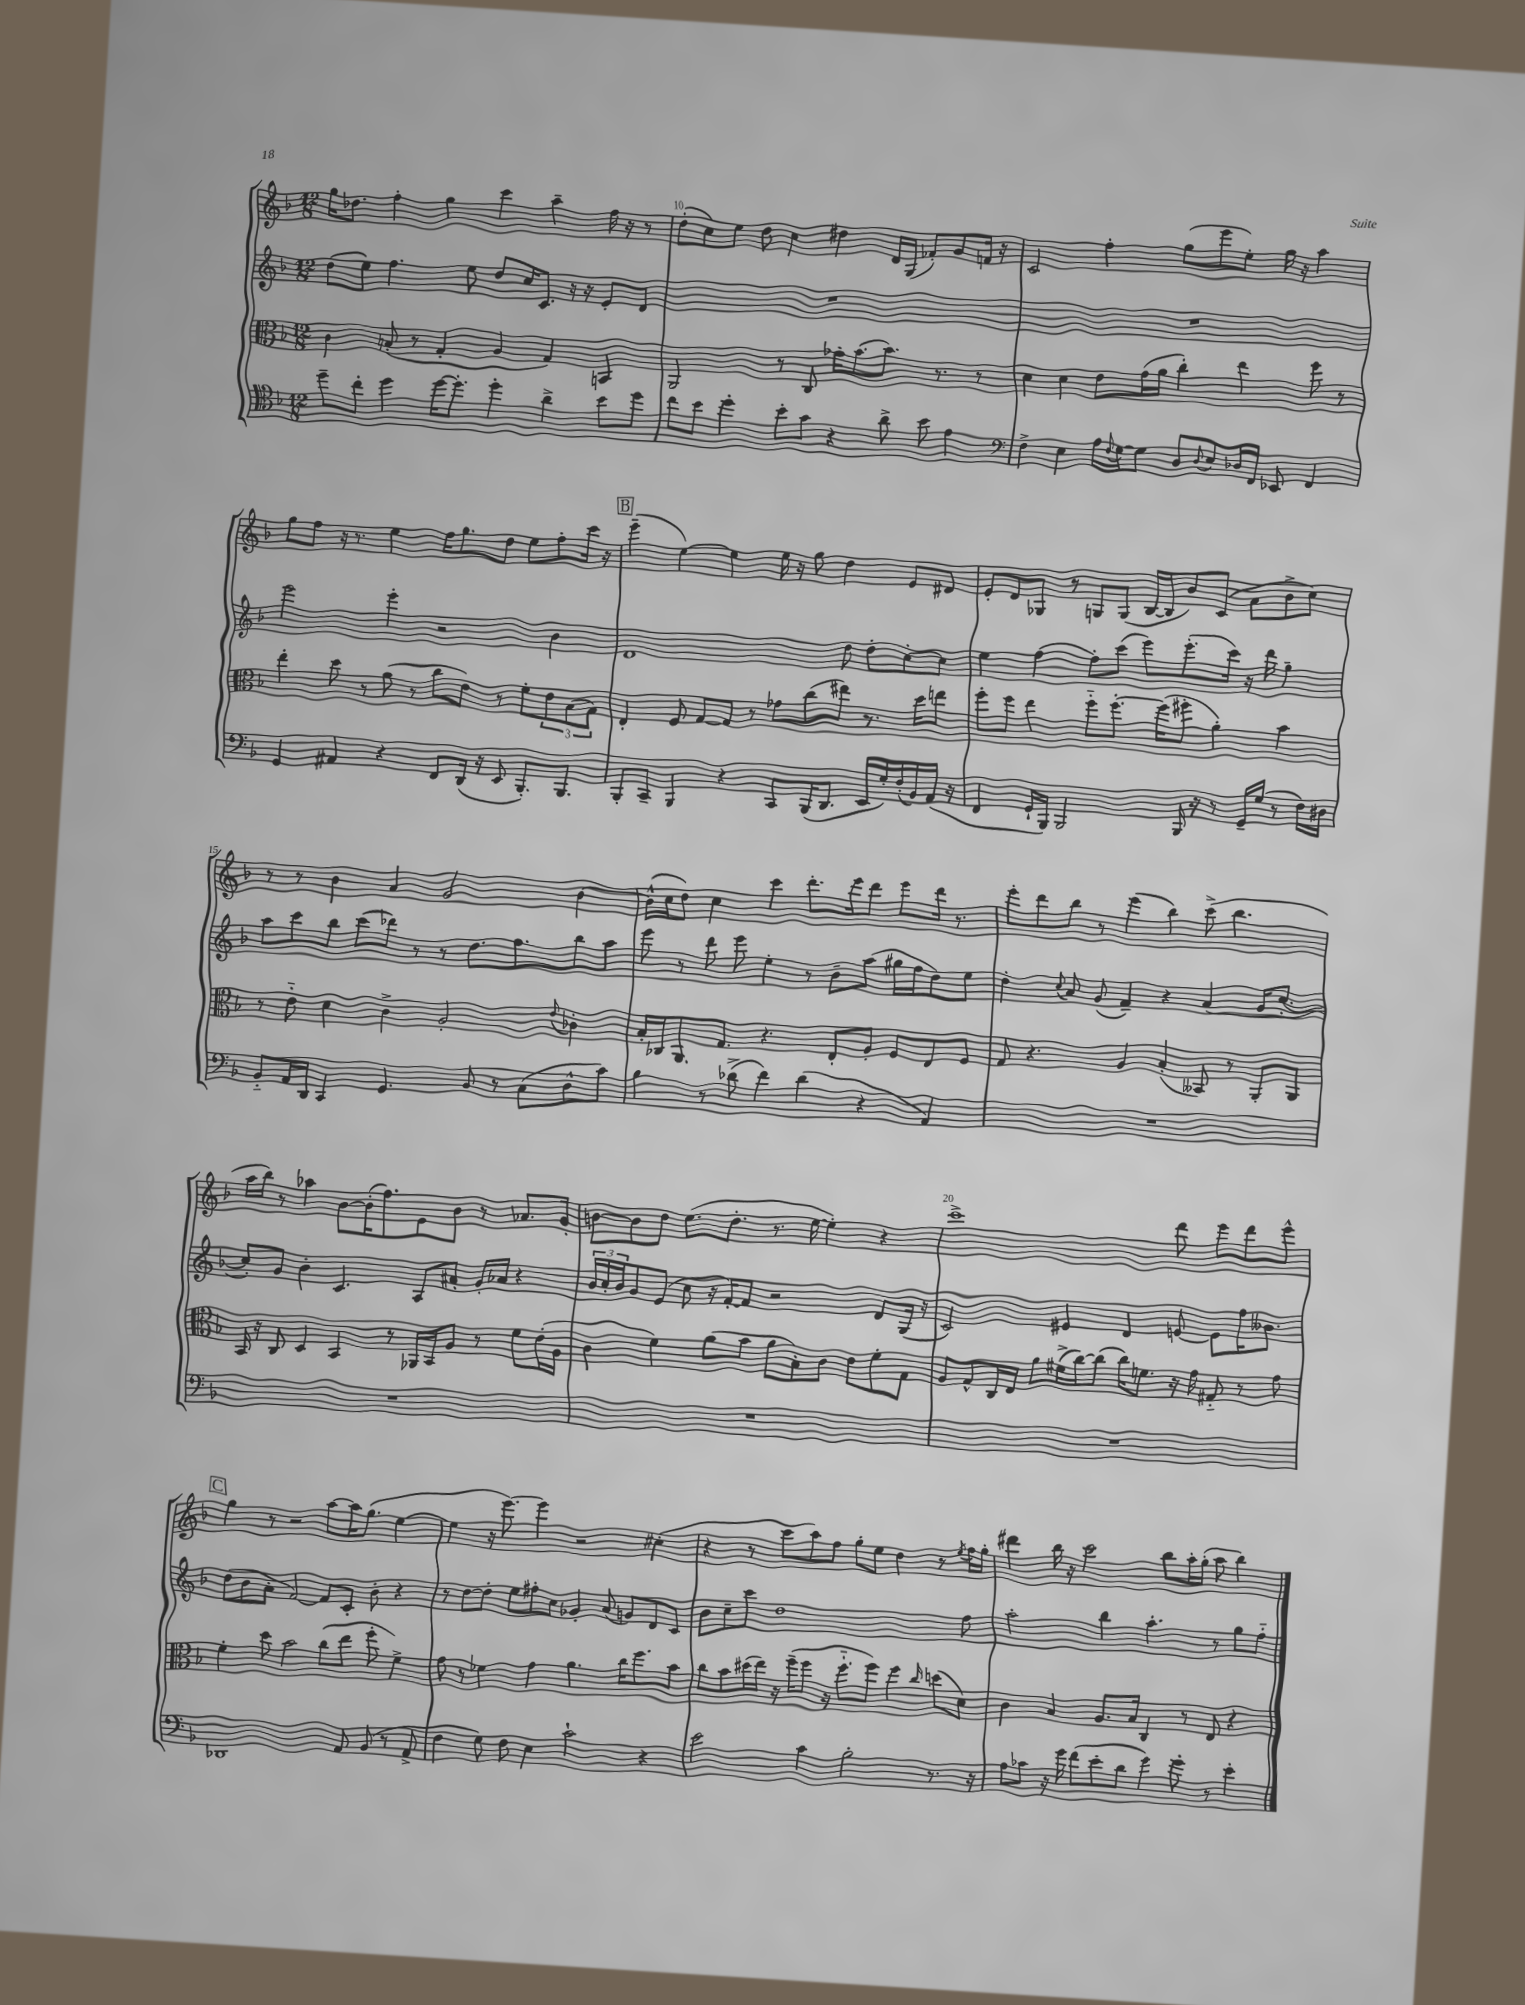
<<
\new StaffGroup <<
\new Staff = "s0" {
    \clef treble \key f \major \numericTimeSignature \time 12/8
    g''16 des''8. f''4-. g''4 c'''4 a''4-- f''16 r16 r8 |
    d''8-.( c''8) e''8 d''8 c''4 dis''4 d'16 g16( fes'8-.) g'8 f'16 r16 |
    c'2 f''4-. g''8( e'''8 e''8-.) g''16 r16 a''4 |
    g''8 f''8 r16 r8. e''4 f''16 g''8. d''8 e''8 f''8-. c'''16 r16 |
    \mark \markup { \box "B" } e'''4--( e''4~) e''4 e''16 r16 g''8 d''4 e'8 dis'8 |
    e'8-. d'8 ges8 r8 g8 g8( bes16~ bes16 bes'8) c'8( a'8 bes'8-> c''8) |
    r8 r8 bes'4 a'4 g'2 bes'4~ |
    bes'16-^( c''16 d''8) c''4 c'''4 d'''8.-. e'''16 d'''8 e'''8 d'''16 r8. |
    e'''8-. d'''8 bes''8 r8 e'''4( bes''4) c'''8->( bes''4. |
    a''16 bes''16) r8 aes''4 bes'8~ bes'16-.( f''8.) e'8 bes'8 r8 aes'8. g'16-. |
    b'8~ b'8 d''8 e''8.( d''8.-. r8. e''16~ e''4-.) r4 |
    c'''1-> d'''8 e'''8 d'''8 e'''8-^ |
    \mark \markup { \box "C" } g''4 r8 r2 a''8~ a''16 g''8.( e''4~ |
    e''4 r16 e'''8.~) e'''4 r2 cis''4-.( |
    r4 r8 c'''8 a''8) f''8 g''8-. e''8 d''4 r8 \acciaccatura { e''8 } f''16 g''16-. |
    dis'''4 bes''16 r16 c'''2 bes''8 a''16-. g''16-.( a''8 bes''4) \bar "|." |
}
\new Staff = "s1" {
    \clef treble \key f \major \numericTimeSignature \time 12/8
    d''8( e''8) f''4. e''8 d''8 c''16 c'8. r16 r16 e'8-. d'8 |
    R1. |
    R1. |
    e'''2 e'''4-. r2 bes'4 |
    \mark \markup { \box "B" } d'1 d''8 d''8-. c''8~-. c''8 |
    e''4 f''4~ f''8-. c'''8( e'''8) e'''8.-.( c'''16) r16 d'''16 g''4-- |
    a''8 c'''8 bes''8 c'''8( des'''8) r8 r8 d''8. f''8. bes''8 a''8 |
    e'''8 r8 d'''8 e'''8 e''4-. r8 bes'8-- a''8( gis''16 f''16 d''8) e''8 |
    d''4-. \appoggiatura { c''8 } a'8 g'8( f'4--) r4 a'4( g'16 c''8.~-. |
    c''8-.) g'8 bes'4-. c'4. a8 ais'8-. g'16-. aes'16 r4 |
    \tuplet 3/2 { bes'16 c''16-. bes'16 } g'8 e'8( c''8 r16 f'16~-.) f'8 r2 d'8 g16( r16 |
    c'2) eis'4 d'4 e'8~ e'8 f''16 beses'8. |
    \mark \markup { \box "C" } d''8( bes'8 a'8-. f'2~) f'8 c'8-. bes'8-. r4 |
    r8 d''8~ d''8-. e''8 fis''8-. c''8 ges'4-. a'8( g'8) d'8 c'8 |
    bes'8 c''8-- c'''8 d''1 f''8 |
    a''2-. bes''4 a''4.-. r8 g''8 f''8-_ \bar "|." |
}
\new Staff = "s2" {
    \clef alto \key f \major \numericTimeSignature \time 12/8
    c'4 b8-.( r8 g4-. a4 g4) b,4 |
    a,2 r8 c8 ges'16-. bes'8.~ bes'8. r8. r8 |
    d'4 d'4 e'8 g'16( a'16 c''4-.) e''4 f''8 r8 |
    e''4-. d''8 r8 a'8( r8 c''8 e'8) r8 f'8-. \tuplet 3/2 { e'8 bes8( g8) } |
    \mark \markup { \box "B" } e4-. f8 g8~ g8 r8 ges'8 c''8( eis''8) r8. d''16 e''8 |
    f''8-. f''8 e''4 f''8-_ f''8.~-. f''16( fis''8-. a'4-.) bes'4 |
    r8 e'8-_ d'4 c'4-> a2-. \appoggiatura { e'8 } ces'4-. |
    bes16-. ces16 a,8. g8. r4. e8-. a8-. f8 e8 f8 |
    g8 r4. a4 bes4-.( beses,8) r8 a,8-. a,8 |
    bes,16 r16 c8 d4 bes,4 r8 aes,16 bes,16 a8 r8 f'8 e'16-.( a16 |
    c'4 f'4) a'8( bes'8 a'8 bes8-.) c'8 e'8 f'8-. g8 |
    a8 g8-^ c16 e16 a'8 fis'16->( c''16~) c''8( c''16) f'8. r16 g'16 gis8-_ r8 g'8 |
    \mark \markup { \box "C" } f'4-. d''8 bes'2 c''8( e''8 f''8-. f'4->) |
    g'8 r8 fes'4 g'4 a'4. c''16 f''8. bes'8 |
    c''8 bes'8 dis''16( e''16) r16 f''16--( f''8 r16 f''8.-_ f''8) f''4 \grace { c''16 } d''8( d'8) |
    c'4 bes4 a8. bes16 c4 r8 e8 r4 \bar "|." |
}
\new Staff = "s3" {
    \clef tenor \key f \major \numericTimeSignature \time 12/8
    d''8-- c''8-. d''4 d''16~ d''8.-. d''4-. a'4-> bes'8 d''8 |
    c''8 bes'8 d''4-. bes'8-. g'8 r4 a'8-> bes'8 e'4 |
    \clef bass f4-> e4 a16 \appoggiatura { f8 } g16~ g8 d8 \appoggiatura { d8 } e8 des16 f,16 ees,8 f,4 |
    g,4 ais,4 r4 f,8 d,16( r16 e,8 bes,,8.-.) bes,,8. |
    \mark \markup { \box "B" } bes,,8-. c,8-- bes,,4 r4 c,8 bes,,16( d,8. e,16 g16-.) f16-.( bes,16) a,16( r16 |
    f,4 g,16-! bes,,16) bes,,2 bes,,16 r16 r8 g,16-- g16( r8 f16) dis16 |
    bes,8-_ a,16 d,16 c,4 g,4. bes,8 r8 c8( d8-^ c'8) |
    bes4 r8 des'8->( f'4) des'4( r4 a,4) |
    R1. |
    R1. |
    R1. |
    R1. |
    \mark \markup { \box "C" } des,1 a,8 bes,8( r8 a,8-> |
    f4 g8) f8 e4 c'2-! r4 |
    e'2 c'4 bes2-. r8. r16 |
    a8 ces'8 r16 g'16 f'8( e'8-. d'8 g'4) g'8-. r8 e'4-. \bar "|." |
}
>>
>>
\layout { \context { \Score currentBarNumber = #9 \override BarNumber.break-visibility = ##(#f #t #t) barNumberVisibility = #(every-nth-bar-number-visible 5) } }
